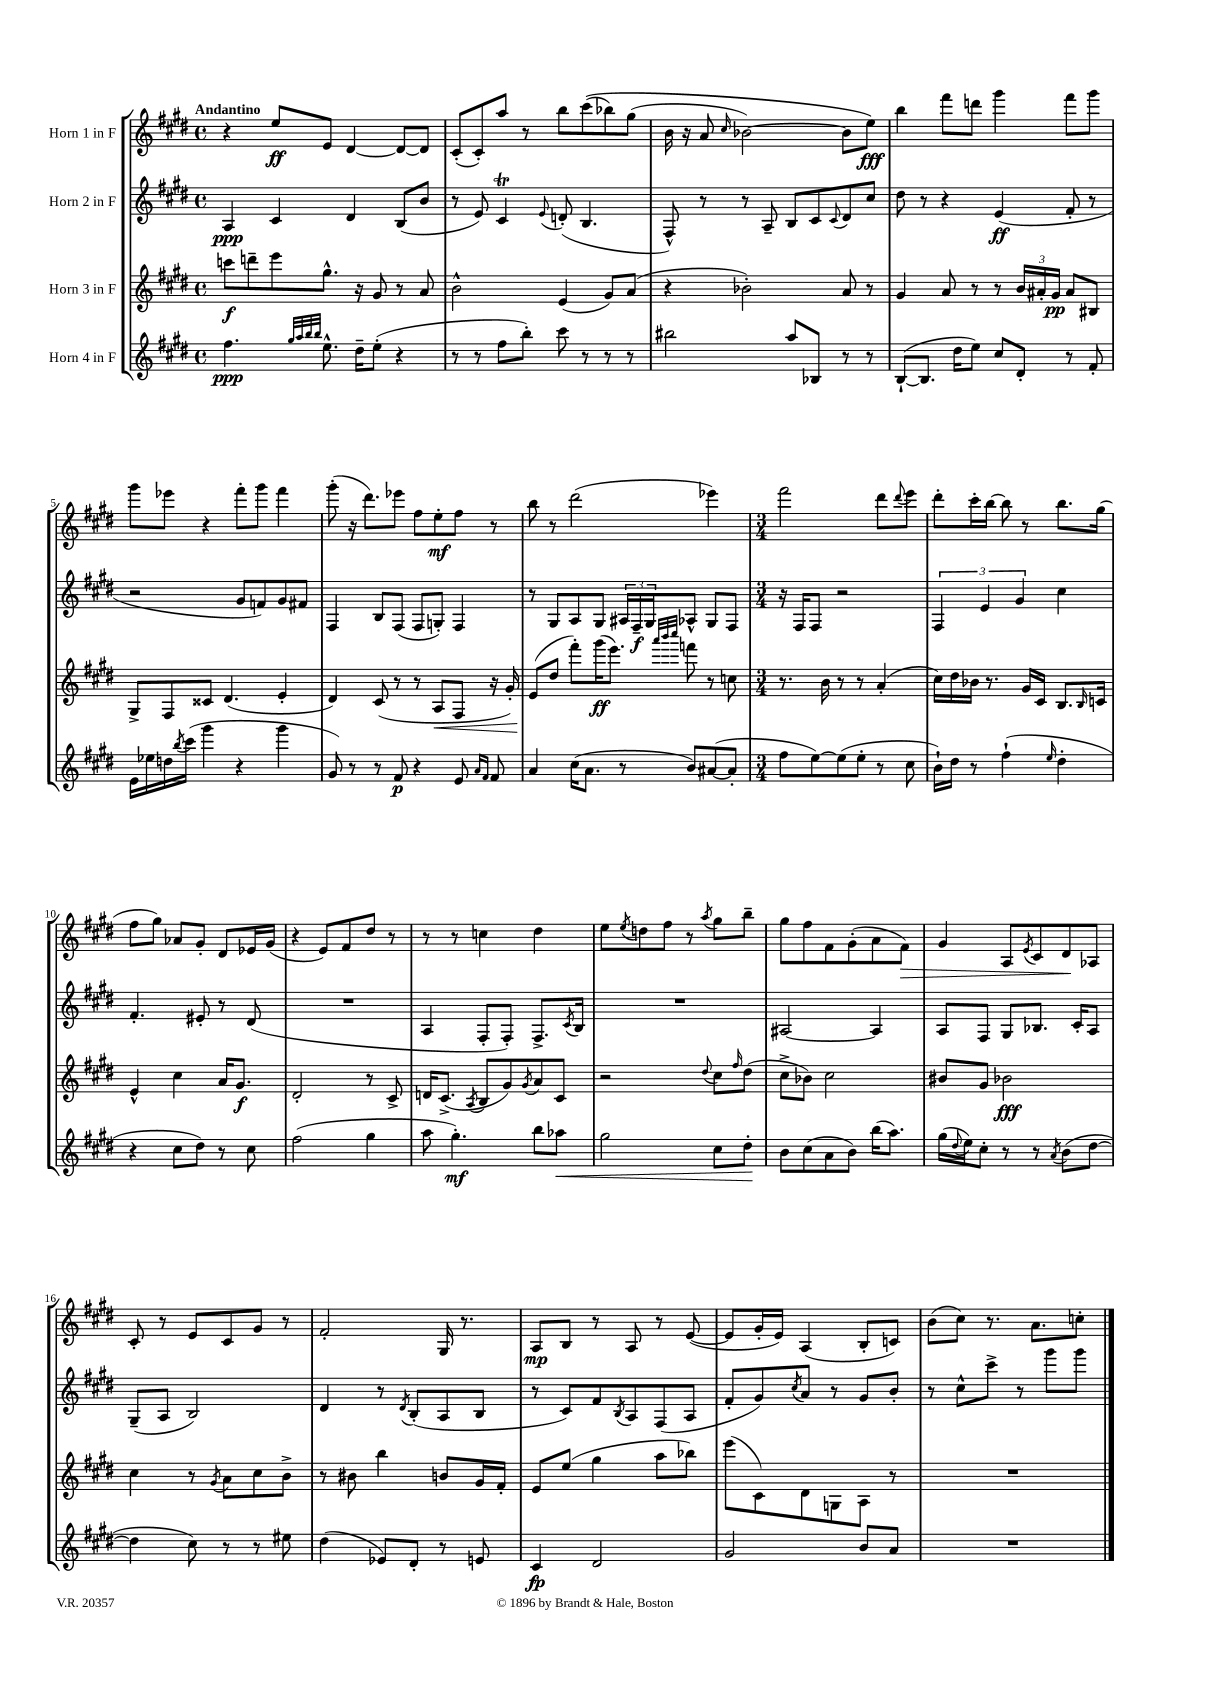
<<
\new StaffGroup <<
\new Staff = "s0" \with { instrumentName = "Horn 1 in F" } {
    \clef treble \key e \major \defaultTimeSignature \time 4/4 \tempo "Andantino"
    r4 e''8\ff e'8 dis'4~ dis'8~ dis'8 |
    cis'8-.( cis'8-.) a''8 r8 b''8 cis'''8(\( bes''8) gis''8( |
    b'16 r16 a'8 \grace { cis''16 } bes'2~) bes'8 e''8\fff\) |
    b''4 fis'''8 d'''8 gis'''4 fis'''8 gis'''8 |
    gis'''8 ees'''8 r4 fis'''8-. gis'''8 fis'''4 |
    gis'''8-.( r16 dis'''8.) ees'''8 fis''8 e''8-.\mf fis''8 r8 |
    b''8 r8 dis'''2( ees'''4) |
    \numericTimeSignature \time 3/4 fis'''2 dis'''8 \appoggiatura { dis'''8 } e'''8 |
    dis'''8-. cis'''16-. b''16~ b''8 r8 b''8. gis''16( |
    fis''8 gis''8) aes'8 gis'8-. dis'8 ees'16 gis'16( |
    r4 e'8) fis'8 dis''8 r8 |
    r8 r8 c''4 dis''4 |
    e''8 \acciaccatura { e''8 } d''8 fis''8 r8 \acciaccatura { a''8 } gis''8 b''8-- |
    gis''8 fis''8 fis'8 gis'8-.( a'8 fis'8\>) |
    gis'4 a8 \acciaccatura { e'8 } cis'8 dis'8\! aes8 |
    cis'8-. r8 e'8 cis'8 gis'8 r8 |
    fis'2-. gis16 r8. |
    a8\mp b8 r8 a8 r8 e'8~( |
    e'8 gis'16-. e'16) a4( b8-. c'8) |
    b'8( cis''8) r8. a'8. c''8-. \bar "|." |
}
\new Staff = "s1" \with { instrumentName = "Horn 2 in F" } {
    \clef treble \key e \major \defaultTimeSignature \time 4/4
    a4\ppp cis'4 dis'4 b8( b'8 |
    r8 e'8) cis'4\trill \appoggiatura { e'8 } d'8-.( b4. |
    fis8-^) r8 r8 a8-- b8 cis'8 \appoggiatura { cis'8 } dis'8 cis''8 |
    dis''8 r8 r4 e'4\ff( fis'8-. r8 |
    r2 gis'8 f'8) gis'8 fis'8 |
    fis4 b8 fis8( fis8 g8-.) fis4 |
    r8 gis8 a8 gis8 \tuplet 3/2 { ais16 fis16--\f gis16 } aes8-^ gis8 fis8 |
    \numericTimeSignature \time 3/4 r16 fis16 fis8 r2 |
    \tuplet 3/2 { fis4 e'4 gis'4 } cis''4 |
    fis'4.-. eis'8-. r8 dis'8( |
    R2. |
    a4 fis8-. fis8-.) fis8.-> \acciaccatura { cis'8 } b16 |
    R2. |
    ais2~ ais4 |
    a8 fis8 gis8 bes8. cis'16-. a8 |
    gis8--( a8 b2) |
    dis'4 r8 \acciaccatura { dis'8 } b8-.( a8 b8 |
    r8 cis'8) fis'8 \acciaccatura { b8 } a8 fis8( a8 |
    fis'8-. gis'8) \acciaccatura { cis''8 } a'8 r8 gis'8 b'8-. |
    r8 cis''8-^ cis'''8-> r8 gis'''8 gis'''8 \bar "|." |
}
\new Staff = "s2" \with { instrumentName = "Horn 3 in F" } {
    \clef treble \key e \major \defaultTimeSignature \time 4/4
    c'''8\f d'''8-- e'''8 gis''8.-^ r16 gis'8 r8 a'8 |
    b'2-^ e'4( gis'8) a'8( |
    r4 bes'2-.) a'8 r8 |
    gis'4 a'8 r8 r8 \tuplet 3/2 { b'16 ais'16-. gis'16\pp } ais'8 bis8 |
    gis8-> fis8 cisis'8 dis'4.( e'4-. |
    dis'4) cis'8( r8 r8 a8\< fis8 r16 gis'16-.) |
    e'8\!( dis''8 fis'''8-.) gis'''16\ff( e'''8.) \grace { a'''32 b'''32 cis''''32 } f'''8 r8 c''8 |
    \numericTimeSignature \time 3/4 r8. b'16 r8 r8 a'4-.( |
    cis''16) dis''16 bes'16 r8. gis'16 cis'16 b8. \grace { b16 } c'16 |
    e'4-^ cis''4 a'16 gis'8.\f |
    dis'2-. r8 cis'8-> |
    d'16 cis'8.->( \acciaccatura { a8 } b8 gis'8) \acciaccatura { gis'8 } a'8 cis'8 |
    r2 \appoggiatura { dis''8 } cis''8 \grace { fis''16 } dis''8( |
    cis''8-> bes'8) cis''2 |
    bis'8 gis'8 bes'2\fff |
    cis''4 r8 \acciaccatura { gis'8 } a'8 cis''8 b'8-> |
    r8 bis'8 b''4 b'8 gis'16 fis'16-. |
    e'8 e''8( gis''4 a''8 bes''8) |
    e'''8( cis'8) dis'8 g8 a8 r8 |
    R2. \bar "|." |
}
\new Staff = "s3" \with { instrumentName = "Horn 4 in F" } {
    \clef treble \key e \major \defaultTimeSignature \time 4/4
    fis''4.\ppp \grace { gis''32 a''32 b''32 b''32 } e''8.-^ dis''16-- e''8-.( r4 |
    r8 r8 fis''8 b''8-.) cis'''8 r8 r8 r8 |
    bis''2 a''8 bes8 r8 r8 |
    b8~-!( b8. dis''16 e''8) cis''8 dis'8-. r8 fis'8-. |
    e'16 ees''16 d''16 \acciaccatura { b''8 } cis'''16( gis'''4 r4 gis'''4 |
    gis'8) r8 r8 fis'8\p r4 e'8 \grace { a'16 fis'16 } fis'8 |
    a'4 cis''16( a'8. r8 b'8) ais'8~( ais'8-. |
    \numericTimeSignature \time 3/4 fis''8 e''8~) e''8( e''8-. r8 cis''8 |
    b'16-!) dis''16 r8 fis''4-!( \grace { e''16 } dis''4-. |
    r4 cis''8 dis''8) r8 cis''8 |
    fis''2( gis''4 |
    a''8 gis''4.-.\mf) b''8 aes''8\< |
    gis''2 cis''8 dis''8-.\! |
    b'8 cis''8( a'8 b'8) b''16( a''8.) |
    gis''16( \appoggiatura { dis''8 } e''16) cis''8-. r8 r8 \acciaccatura { a'8 } b'8( dis''8~ |
    dis''4 cis''8) r8 r8 eis''8 |
    dis''4( ees'8) dis'8-. r8 e'8 |
    cis'4\fp dis'2 |
    gis'2 b'8 a'8 |
    R2. \bar "|." |
}
>>
>>
